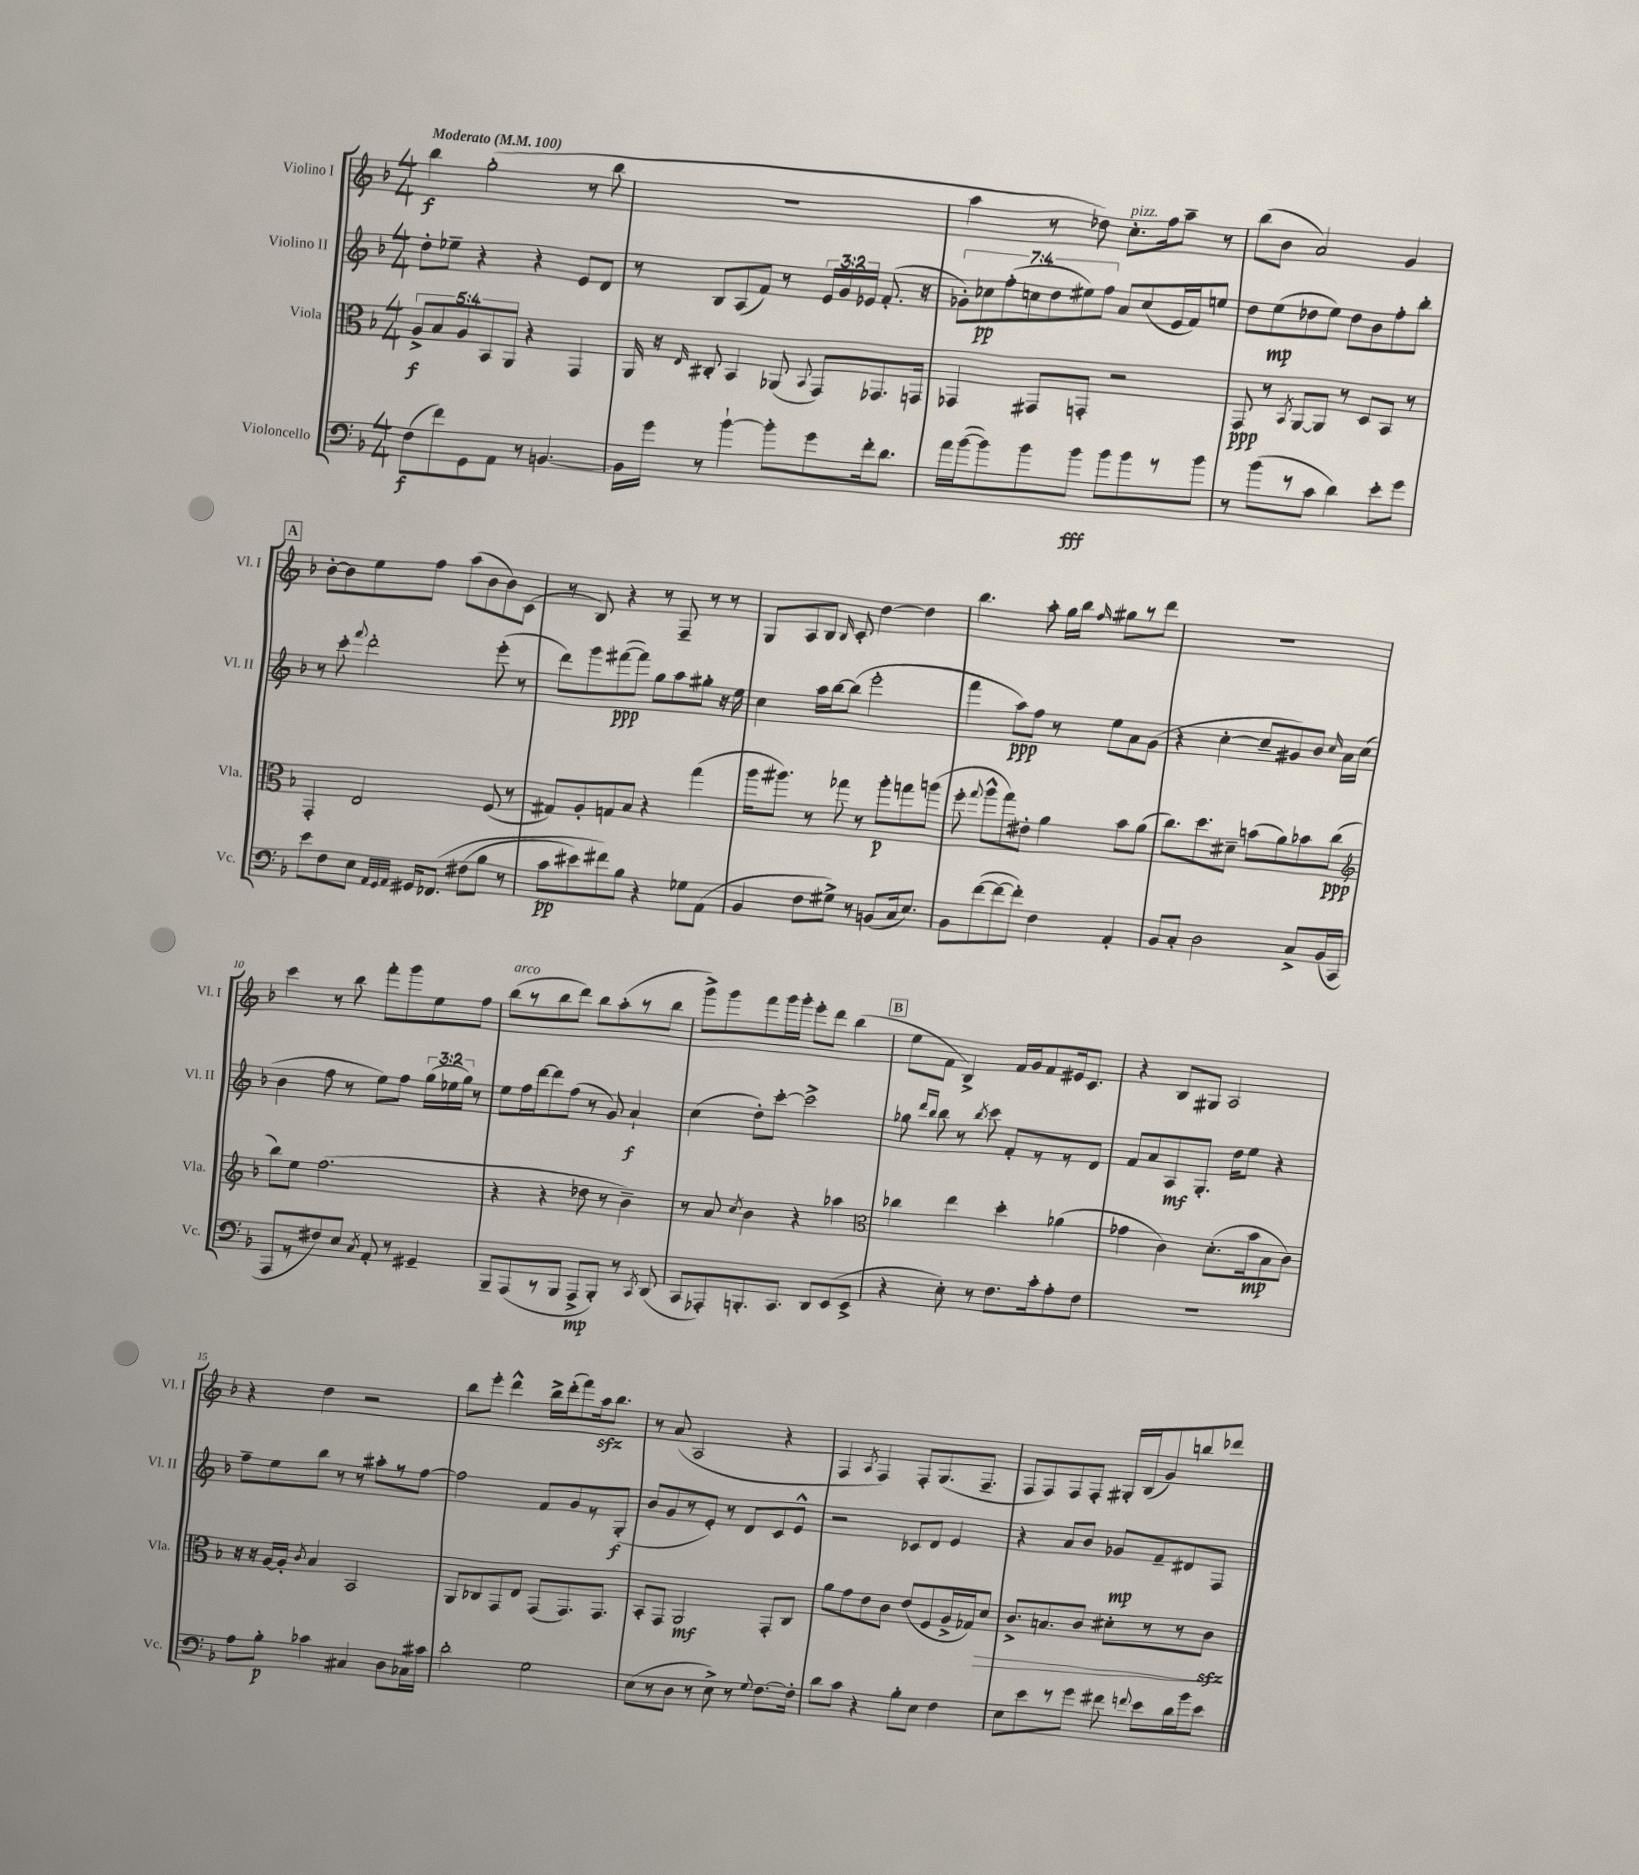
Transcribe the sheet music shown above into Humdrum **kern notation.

**kern	**dynam	**kern	**dynam	**kern	**dynam	**kern	**dynam
*part4	*part4	*part3	*part3	*part2	*part2	*part1	*part1
*staff4	*staff4	*staff3	*staff3	*staff2	*staff2	*staff1	*staff1
*I"Violoncello	*	*I"Viola	*	*I"Violino II	*	*I"Violino I	*
*I'Vc.	*	*I'Vla.	*	*I'Vl. II	*	*I'Vl. I	*
*clefF4	*	*clefC3	*	*clefG2	*	*clefG2	*
*k[b-]	*	*k[b-]	*	*k[b-]	*	*k[b-]	*
*M4/4	*	*M4/4	*	*M4/4	*	*M4/4	*
*MM100	*	*MM100	*	*MM100	*	*MM100	*
=1	=1	=1	=1	=1	=1	=1	=1
!	!	!	!	!	!	!LO:TX:a:B:t=Moderato	!
(8F\L	f	10A^/L	f	8dd'\L	.	4bb-\	f
.	.	10B-/	.	.	.	.	.
8f\)	.	.	.	8ee-X~\J	.	.	.
.	.	10A/	.	.	.	.	.
8GG\	.	.	.	4r	.	(2gg'\	.
.	.	10BB-/	.	.	.	.	.
8AA\J	.	.	.	.	.	.	.
.	.	10AA/J	.	.	.	.	.
8r	.	4r	.	4r	.	.	.
[4.BBn/	.	.	.	.	.	.	.
.	.	4GG/	.	8e/L	.	8r	.
.	.	.	.	8d/J	.	8bb-\	.
=2	=2	=2	=2	=2	=2	=2	=2
16BB\LL]	.	16AA/	.	8r	.	1r	.
16g\JJ	.	16r	.	.	.	.	.
.	.	16qqE/	.	.	.	.	.
8r	.	8C#X'/	.	8B-/L	.	.	.
[4b-`\	.	4BB-/	.	(8A/	.	.	.
.	.	.	.	8f/J)	.	.	.
8b-'\L]	.	(8AA-X/	.	8r	.	.	.
.	.	8qqBB-/	.	.	.	.	.
8g\	.	8GG/L)	.	24e/LL	.	.	.
.	.	.	.	24g/	.	.	.
.	.	.	.	24e-X/JJ	.	.	.
16f'\k	.	8.GG-X/	.	(8.f'/	.	.	.
8.d\J	.	.	.	.	.	.	.
.	.	16GGn/Jk	.	16r	.	.	.
=3	=3	=3	=3	=3	=3	=3	=3
16a\LL	.	4GG-X/	.	14g-X'\L)	.	4aa\	.
([16b-\J	.	.	.	.	.	.	.
.	.	.	.	14cc-X\	pp	.	.
8b-\])	.	.	.	.	.	.	.
.	.	.	.	(14ff'\	.	.	.
.	.	.	.	14ccn\	.	.	.
8b-\	.	8GG#X/L	.	.	.	8r	.
.	.	.	.	14dd\	.	.	.
.	.	.	.	14ee#X\)	.	.	.
8b-\J	fff	8GGn'/J	.	.	.	8dd-X\)	.
.	.	.	.	14ff\J	.	.	.
!	!	!	!	!	!	!LO:TX:a:i:t=pizz.	!
8b-\L	.	2r	.	8a/L	.	8.cc'\L	.
8b-\	.	.	.	(8cc/	.	.	.
.	.	.	.	.	.	16ff\k	.
8r	.	.	.	16e/L	.	8aa~\J	.
.	.	.	.	16f/J)	.	.	.
8b-\J	.	.	.	8een/J	.	8r	.
=4	=4	=4	=4	=4	=4	=4	=4
8r	.	8GG/	ppp	8dd\L	.	(8bb-\L	.
(8b-\L	.	8r	.	(8ee\	mp	8b-\J	.
.	.	8qBB-/	.	.	.	.	.
8r	.	[8AA/L	.	8dd-X\	.	2a/)	.
8c\J	.	8AA/J]	.	8ee\J)	.	.	.
4d\)	.	8r	.	8dd-\L	.	.	.
.	.	8D/L	.	8b-\	.	.	.
8e'\L	.	8BB-/J	.	8ff'\	.	4g/	.
8g\J	.	8r	.	8bb-'\J	.	.	.
!!LO:LB:g=z
!!LO:REH:place=s1:t=A
=5	=5	=5	=5	=5	=5	=5	=5
8e\L	.	4GG'/	.	8r	.	[8b-'\L	.
8F\	.	.	.	8ccc'\	.	8b-\]	.
.	.	.	.	8qqfff/	.	.	.
8E\J	.	2E/	.	2ddd'\	.	8ee\	.
32qqAA/LLL	.	.	.	.	.	.	.
32qqGG/	.	.	.	.	.	.	.
32qqAA/JJJ	.	.	.	.	.	.	.
16GG#X/KL	.	.	.	.	.	8ff\J	.
(8.FF-X/J	.	.	.	.	.	.	.
.	.	.	.	.	.	(8aa\L	.
(8F#X\L	.	.	.	.	.	8b-\	.
8B-\J	.	(8F/	.	(8eee'\	.	8b-\)	.
8r	.	8r	.	8r	.	(8c\J	.
=6	=6	=6	=6	=6	=6	=6	=6
8c\L	pp	8G#X/L)	.	8ddd\L)	.	8r	.
8e#X\)	.	8A'/	.	8ggg\	.	8B-/)	.
8f#X\)	.	8Gn/	.	([8fff#X\	ppp	4r	.
8B-\J	.	8B-/J	.	8fff#\J])	.	.	.
4r	.	4r	.	8gg\L	.	8r	.
.	.	.	.	8aa\	.	8F~/	.
8G-X\L	.	(4gg\	.	8gg#X'\J	.	8r	.
(8AA\J	.	.	.	16r	.	8r	.
.	.	.	.	16ee\	.	.	.
=7	=7	=7	=7	=7	=7	=7	=7
4BB-/	.	16aa\KL	.	4cc\	.	8G/L	.
.	.	8.aa#X\J)	.	.	.	.	.
.	.	.	.	.	.	8A/	.
8F\L	.	8r	.	16aa\LL	.	8B-/J	.
.	.	.	.	[16bb-\J	.	.	.
.	.	.	.	.	.	16qqB-/	.
8G#X^\J)	.	8gg-X\	.	(8bb-\J]	.	8c'/	.
8r	.	8r	.	2eee'\	.	[4dd\	.
(8BBn/L	.	8aa#'\L	p	.	.	.	.
16C/k	.	8ggn\	.	.	.	4dd\]	.
8.E/J)	.	.	.	.	.	.	.
.	.	(8aan\J	.	.	.	.	.
=8	=8	=8	=8	=8	=8	=8	=8
8BB-\L	.	8ff'\	.	4fff\	.	4.bb-\	.
.	.	8qqgg/	.	.	.	.	.
([8f\	.	8aa^^\L	.	.	.	.	.
8f\_	.	8gg\)	.	8aa\L)	ppp	.	.
8f'\J])	.	8e#X'\J	.	8ff\J	.	8aa'\	.
4F\	.	4a\	.	8r	.	16gg\LL	.
.	.	.	.	.	.	16bb-\JJ	.
.	.	.	.	.	.	16qqff/	.
.	.	.	.	8ee\L	.	8gg#X\L	.
4AA'/	.	8b-\L	.	8a\	.	8r	.
.	.	(8a\J	.	(8g\J	.	8ddd\J	.
=9	=9	=9	=9	=9	=9	=9	=9
8BB-/L	.	8.cc\L)	.	4r	.	1r	.
8C'/J	.	.	.	.	.	.	.
.	.	8.dd\	.	.	.	.	.
2D\	.	.	.	[4cc'\	.	.	.
.	.	8d#X~\J	.	.	.	.	.
.	.	(8bn\L	.	8cc~/L]	.	.	.
.	.	8a\)	.	8g#X/)	.	.	.
8C^/L	.	8b-X\	.	8b-/J	.	.	.
.	.	.	.	16qqcc/	.	.	.
(16BB-/L	.	(8cc\J	ppp	16a\LL	.	.	.
16CC/JJ	.	.	.	(16cc\JJ	.	.	.
!!LO:LB:g=z
=10	=10	=10	=10	=10	=10	=10	=10
*	*	*clefG2	*	*	*	*	*
8AAA/L	.	8bb-\L)	.	4b-\	.	4ccc\	.
8r	.	8ee\J	.	.	.	.	.
8F#X/)	.	(2.ff\	.	8ff\	.	8r	.
8E/J	.	.	.	8r	.	8bb-\	.
8qC/	.	.	.	.	.	.	.
8AA'/	.	.	.	8ee\L)	.	8fff'\L	.
8r	.	.	.	8ff\J	.	8ggg\	.
4GG#X~/	.	.	.	(24gg\LL	.	8ee\	.
.	.	.	.	24ee-X\	.	.	.
.	.	.	.	24gg\JJ)	.	.	.
.	.	.	.	8r	.	8ff\J	.
=11	=11	=11	=11	=11	=11	=11	=11
!	!	!	!	!	!	!LO:TX:a:i:t=arco	!
8BBB-~/L	.	4r	.	8ee\L	.	(8bb-\L	.
(8AAA/	.	.	.	16ff\L	.	8r	.
.	.	.	.	[16ddd\J	.	.	.
8r	.	4r	.	8ddd\]	.	8bb-\	.
8BBB-/J	.	.	.	(8ff\J	.	8ddd\J)	.
8AAA^/L	mp	8dd-X\	.	8r	.	8bb-\L	.
8BBB-'/J)	.	8r	.	8g/)	.	(8aa'\	.
8r	.	4b-~\)	.	4a`/	f	8r	.
8qCC/	.	.	.	.	.	.	.
(8DD/	.	.	.	.	.	8bb-\J	.
=12	=12	=12	=12	=12	=12	=12	=12
8CC/L	.	8r	.	(4cc\	.	8ggg^\L)	.
8AAA-X'/)	.	8a/	.	.	.	8ggg\	.
.	.	8qcc/	.	.	.	.	.
8.BBBn'/	.	4b-\	.	8dd'\L)	.	8fff\	.
.	.	.	.	[8ccc'\J	.	16ggg\L	.
8.CC/J	.	.	.	.	.	16ggg'\JJ	.
.	.	4r	.	2ccc^\]	.	8eee'\L	.
8DD/L	.	.	.	.	.	8ddd\J	.
(8EE/	.	4aa-X\	.	.	.	(4bb-\	.
8EE^/J	.	.	.	.	.	.	.
!!LO:REH:place=s1:t=B
=13	=13	=13	=13	=13	=13	=13	=13
*	*	*clefC3	*	*	*	*	*
4r	.	4cc-X\	.	8gg-X\	.	8ee\L	.
.	.	.	.	16qqddd/LL	.	.	.
.	.	.	.	16qqbb-/JJ	.	.	.
.	.	.	.	8bb-\	.	8f\J	.
8E'\)	.	4ee\	.	8r	.	4B-^/)	.
.	.	.	.	8qbb-/	.	.	.
8r	.	.	.	8ccc\	.	.	.
8.F\L	.	4dd'\	.	8f'/L	.	16f/LL	.
.	.	.	.	.	.	16g/J	.
.	.	.	.	8r	.	8f/	.
16c'\k	.	.	.	.	.	.	.
8A'\	.	(4a-X\	.	8r	.	16e#X/k	.
.	.	.	.	.	.	8.c/J	.
8F\J	.	.	.	8d/J	.	.	.
=14	=14	=14	=14	=14	=14	=14	=14
1r	.	4g-X\	.	8f/L	.	4r	.
.	.	.	.	8a/	.	.	.
.	.	4c\)	.	8A/	mf	8B-/L	.
.	.	.	.	8.G'/J	.	8G#X/J	.
.	.	(8.d'\L	.	.	.	2A/	.
.	.	.	.	16dd\KL	.	.	.
.	.	.	.	8ee\J	.	.	.
.	.	16b-\k	mp	.	.	.	.
.	.	8B-\	.	4r	.	.	.
.	.	8c\J)	.	.	.	.	.
!!LO:LB:g=z
=15	=15	=15	=15	=15	=15	=15	=15
8A\L	.	16r	.	8ff~\L	.	4r	.
.	.	16r	.	.	.	.	.
8B-'\J	p	[16A/LL	.	8ee\	.	.	.
.	.	16A'/JJ]	.	.	.	.	.
.	.	8qc/	.	.	.	.	.
4c-X\	.	4B-/	.	8bb-\J	.	4dd\	.
.	.	.	.	8r	.	.	.
4C#X/	.	2BB-/	.	8r	.	2r	.
.	.	.	.	8aa#X'\L	.	.	.
8D\L	.	.	.	8r	.	.	.
16C-X\L	.	.	.	[8ff\J	.	.	.
16c#X\JJ	.	.	.	.	.	.	.
=16	=16	=16	=16	=16	=16	=16	=16
2d'\	.	8AA/L	.	2ff\]	.	8bb-\L	.
.	.	8C-X/	.	.	.	8eee'\J	.
.	.	8GG/	.	.	.	4ddd^^\	.
.	.	8E/J	.	.	.	.	.
2G\	.	(8GG/L	.	8f/L	.	16bb-^\LL	.
.	.	.	.	.	.	(16ddd'\J	.
.	.	8.GG/)	.	8g/	.	8fff\)	.
.	.	.	.	8r	.	16aazz\k	.
.	.	8.GG/J	.	.	.	8.bb-\J	.
.	.	.	.	(8G'/J	f	.	.
=17	=17	=17	=17	=17	=17	=17	=17
(8E\L	.	8BB-'/L	.	8b-/L	.	8r	.
8r	.	8GG/J	.	8g/	.	(8a/	.
8D\J	.	2AA/	mf	8r	.	2A/	.
8r	.	.	.	8e'/J)	.	.	.
8E^\)	.	.	.	8r	.	.	.
8r	.	.	.	8d/L	.	.	.
8qqG/	.	.	.	.	.	.	.
[8.F\L	.	8GG'/L	.	8c/	.	4r	.
.	.	8C/J	.	8e^^/J	.	.	.
16F'\Jk]	.	.	.	.	.	.	.
=18	=18	=18	=18	=18	=18	=18	=18
8d\L	.	8a\L	.	2r	.	4F/	.
8c\J	.	8g\	.	.	.	.	.
.	.	.	.	.	.	8qA/	.
4r	.	8e\	.	.	.	4F/)	.
.	.	8c\J	.	.	.	.	.
8B-'\L	.	(8e/L	.	8c-X/L	.	8F'/L	.
8E\J	.	8F/	.	8d/J	.	(8.G/	.
4F\	.	16A^/L	.	4e/	.	.	.
.	.	16G-X/J)	.	.	.	8.F~/J	.
!	!	!	!LO:HP:b	!	!	!	!
.	.	8d/J	>	.	.	.	.
=19	=19	=19	=19	=19	=19	=19	=19
8E\L	.	8.c^/L	.	4r	.	8F/L	.
8e\	.	.	.	.	.	8F/)	.
.	.	8.Bn/	.	.	.	.	.
8r	.	.	.	8a/L	.	8F/	.
8g\J	.	8c/J	.	8b-/J	.	8F'/J	.
8f#X\	.	8d#X'\L	.	8g-X/L	mp	16G#X'/LL	.
.	.	.	.	.	.	(16B-/J	.
8qqfn/	.	.	.	.	.	.	.
8e\L	.	8r	.	8f~/	.	8g/)	.
16d\L	.	8r	.	8d#X/	.	8bbn/	.
16b-\J	.	.	.	.	.	.	.
8e\J	.	8czz\J	.	8F/J	.	8ddd-X/J	.
.	.	.	]	.	.	.	.
==	==	==	==	==	==	==	==
*-	*-	*-	*-	*-	*-	*-	*-
